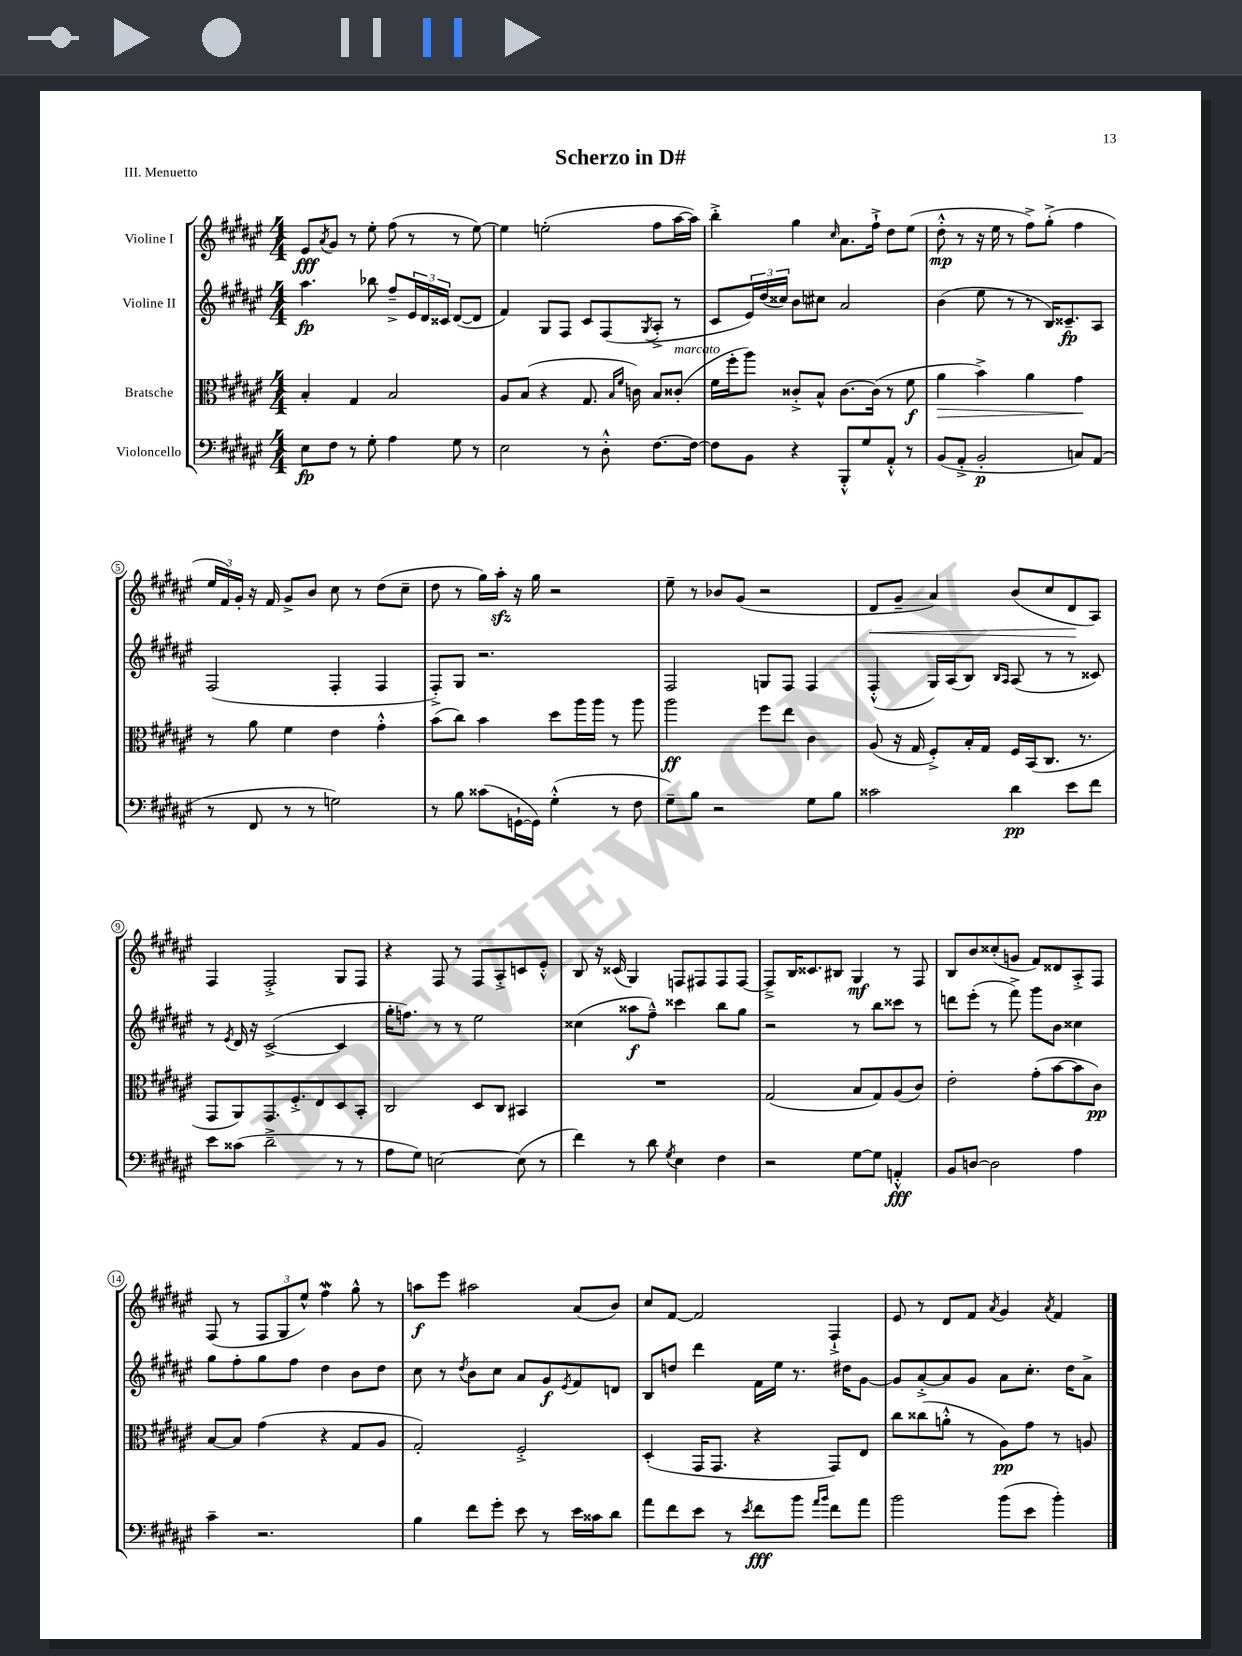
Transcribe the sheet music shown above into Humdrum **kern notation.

**kern	**kern	**kern	**kern
*staff4	*staff3	*staff2	*staff1
*clefF4	*clefC3	*clefG2	*clefG2
*k[f#c#g#d#a#e#]	*k[f#c#g#d#a#e#]	*k[f#c#g#d#a#e#]	*k[f#c#g#d#a#e#]
*M4/4	*M4/4	*M4/4	*M4/4
8E#	4B'	4.aa#	8e#
.	.	.	8qa#
8F#	.	.	8g#
8r	4G#	.	8r
8G#'	.	8bb-	8ee#'
4A#	2B	8ff#~^	(8ff#
.	.	24e#	8r
.	.	24d#	.
.	.	24c##	.
8G#	.	([8d#	8r
8r	.	8d#]	[8ee#)
=	=	=	=
2E#	8A#	4f#)	4ee#]
.	(8B	.	.
.	4r	8G#	(2ee'
.	.	8F#	.
8r	8.G#	8c#	.
8D#'^^	.	(8F#	.
.	16qqB	.	.
.	16qqf#	.	.
.	16c)	.	.
.	.	8qG#	.
[8.F#	8B	8A#'^	8ff#
.	(8c##'	8r	[16aa#
16F#_	.	.	16aa#])
=	=	=	=
8F#]	16f#	8c#	4bb'^
.	16ff#'	.	.
8BB	8aa#)	24e#)	.
.	.	(24dd#	.
.	.	24cc##)	.
4r	8c##'^	8b	4gg#
.	8B^^	8cc#	.
.	.	.	16qqcc#
8BBB'^^	[8.c##	2a#	8.a#
8G#	.	.	.
.	(16c##]	.	16ff#`^
8AA#'^^	8r	.	8dd#
8r	8f#	.	(8ee#
=	=	=	=
(8BB	4a#	(4b	8dd#'^^
8AA#'^	.	.	8r
2BB'	4b^)	8ee#	16r
.	.	.	16ee#
.	.	8r	8r
.	4a#	8r	8ff#^)
.	.	16B)	(8gg#'^
.	.	8.c##~	.
8C)	4g#	.	4ff#
(8AA#	.	8A#	.
=	=	=	=
8r	8r	(2F#	24ee#
.	.	.	24f#)
.	.	.	24g#'
8FF#	8a#	.	16r
.	.	.	16f#
8r	4f#	.	8g#^
8r	.	.	8b
2G)	4e#	4F#'	8cc#
.	.	.	8r
.	4g#'^^	4F#	(8dd#
.	.	.	8cc#~
=	=	=	=
8r	(8b	8F#'^)	8dd#
8B	8cc#)	8G#	8r
(8c##	4b	2.r	16gg#)
.	.	.	16aa#'
[16GG`	.	.	16r
16GG])	.	.	16gg#
(4G#'^^	8dd#	.	2r
.	16aa#	.	.
.	16aa#	.	.
8r	8r	.	.
8F#	8aa#	.	.
=	=	=	=
8G#~)	2aa#	2F#	8ee#~
8B	.	.	8r
2r	.	.	8b-
.	.	.	(8g#
.	8ff#	8G	2r
.	8ee#	8F#	.
8G#	4c#	4F#	.
8B	.	.	.
=	=	=	=
2c##	(8A#	(4F#'^^	8d#
.	16r	.	8g#~
.	16G#	.	.
.	8F#'^)	16G#)	4a#)
.	.	(16A#	.
.	16B'	8B)	.
.	16G#	.	.
.	.	16qqB	.
.	.	16qqA#	.
4d#	16F#	(8A#	(8b
.	(16BB	.	.
.	8.C#	8r	8cc#
8e#	.	8r	8d#
.	8.r	.	.
8f#	.	8c##)	8A#)
=	=	=	=
8e#	8GG#	8r	4F#
.	.	8qe#	.
(8c##	8AA#)	16d#	.
.	.	16r	.
2d#~^	8.GG#	([2c#^	2F#'^
.	8.F#'^	.	.
.	8E#	.	.
8r	8D#	4c#]	8G#
8r	8BB'	.	8F#
=	=	=	=
8A#	2C#	16gg#'	4r
.	.	8.ff)	.
8G#)	.	.	.
[2E	.	8r	8F#
.	.	8r	8r
.	8D#	2ee#	8F#
.	8C#	.	8A#'^
(8E]	4BB#	.	8c
8r	.	.	8e#'^^
=	=	=	=
4f#)	1r	(4cc##	8B
.	.	.	16r
.	.	.	(16c##
8r	.	8aa##	4G#)
8d#	.	8ff#~^^)	.
8qG#	.	.	.
4E#	.	4ccc##	8F
.	.	.	8F#
4F#	.	8bb	8F#
.	.	8gg#	[8F#
=	=	=	=
2r	(2G#	2r	8F#~^]
.	.	.	16B
.	.	.	8.c##
.	.	.	8B#
[8G#	8B	8r	4G#
8G#]	8G#)	8bb	.
4AA'^^	(8A#	8ccc##	8r
.	8c#)	8r	8F#
=	=	=	=
8BB	2e#'	8ddd	8B
[8D	.	(8eee#'	8b
2D]	.	8r	(8cc##'
.	.	8fff#^)	8g
.	(8g#'	8ggg#	8f#)
.	[8b	8b	8d##
4A#	8b]	4cc##	8A#'^
.	8c#)	.	8F#
=	=	=	=
4c#~	[8B	8gg#	(8F#
.	8B]	8ff#'	8r
2.r	(4g#	8gg#	12F#
.	.	.	12G#
.	.	8ff#	.
.	.	.	12ee#^^)
.	4r	4dd#	4ff#
.	8G#	8b	8gg#^^
.	8A#	8dd#	8r
=	=	=	=
4B	2G#')	8cc#	8aa
.	.	8r	8eee#
.	.	8qdd#	.
8f#	.	8b	2aa#
8g#'	.	8cc#	.
8e#	2F#'^	8a#	.
8r	.	8g#	.
.	.	8qe#	.
16e#	.	8f#	(8a#
16c##	.	.	.
8d#	.	8d	8b)
=	=	=	=
8a#	(4D#'	8B	8cc#
8f#	.	8dd	[8f#
8e#	16GG#	4ddd#	2f#]
.	8.GG#	.	.
8r	.	.	.
8qe#	.	.	.
8f#	4r	16f#	.
.	.	16ee#	.
8b	.	8.r	.
16qqa#	.	.	.
16qqb	.	.	.
8f#	8GG#)	.	4F#`^
.	.	16dd#	.
8a#	8E#	[8g#	.
=	=	=	=
2b	8cc#	8g#]	8e#
.	(8cc##	[8a#'^	8r
.	8a'^^	8a#]	8d#
.	8r	8g#	8f#
.	.	.	8qa#
(8b	8A#)	8a#	4g#
8e#	8g#	8.cc#'	.
.	.	.	8qa#
4b')	8r	.	4f#
.	.	16dd#	.
.	8A	8a#^	.
==	==	==	==
*-	*-	*-	*-
